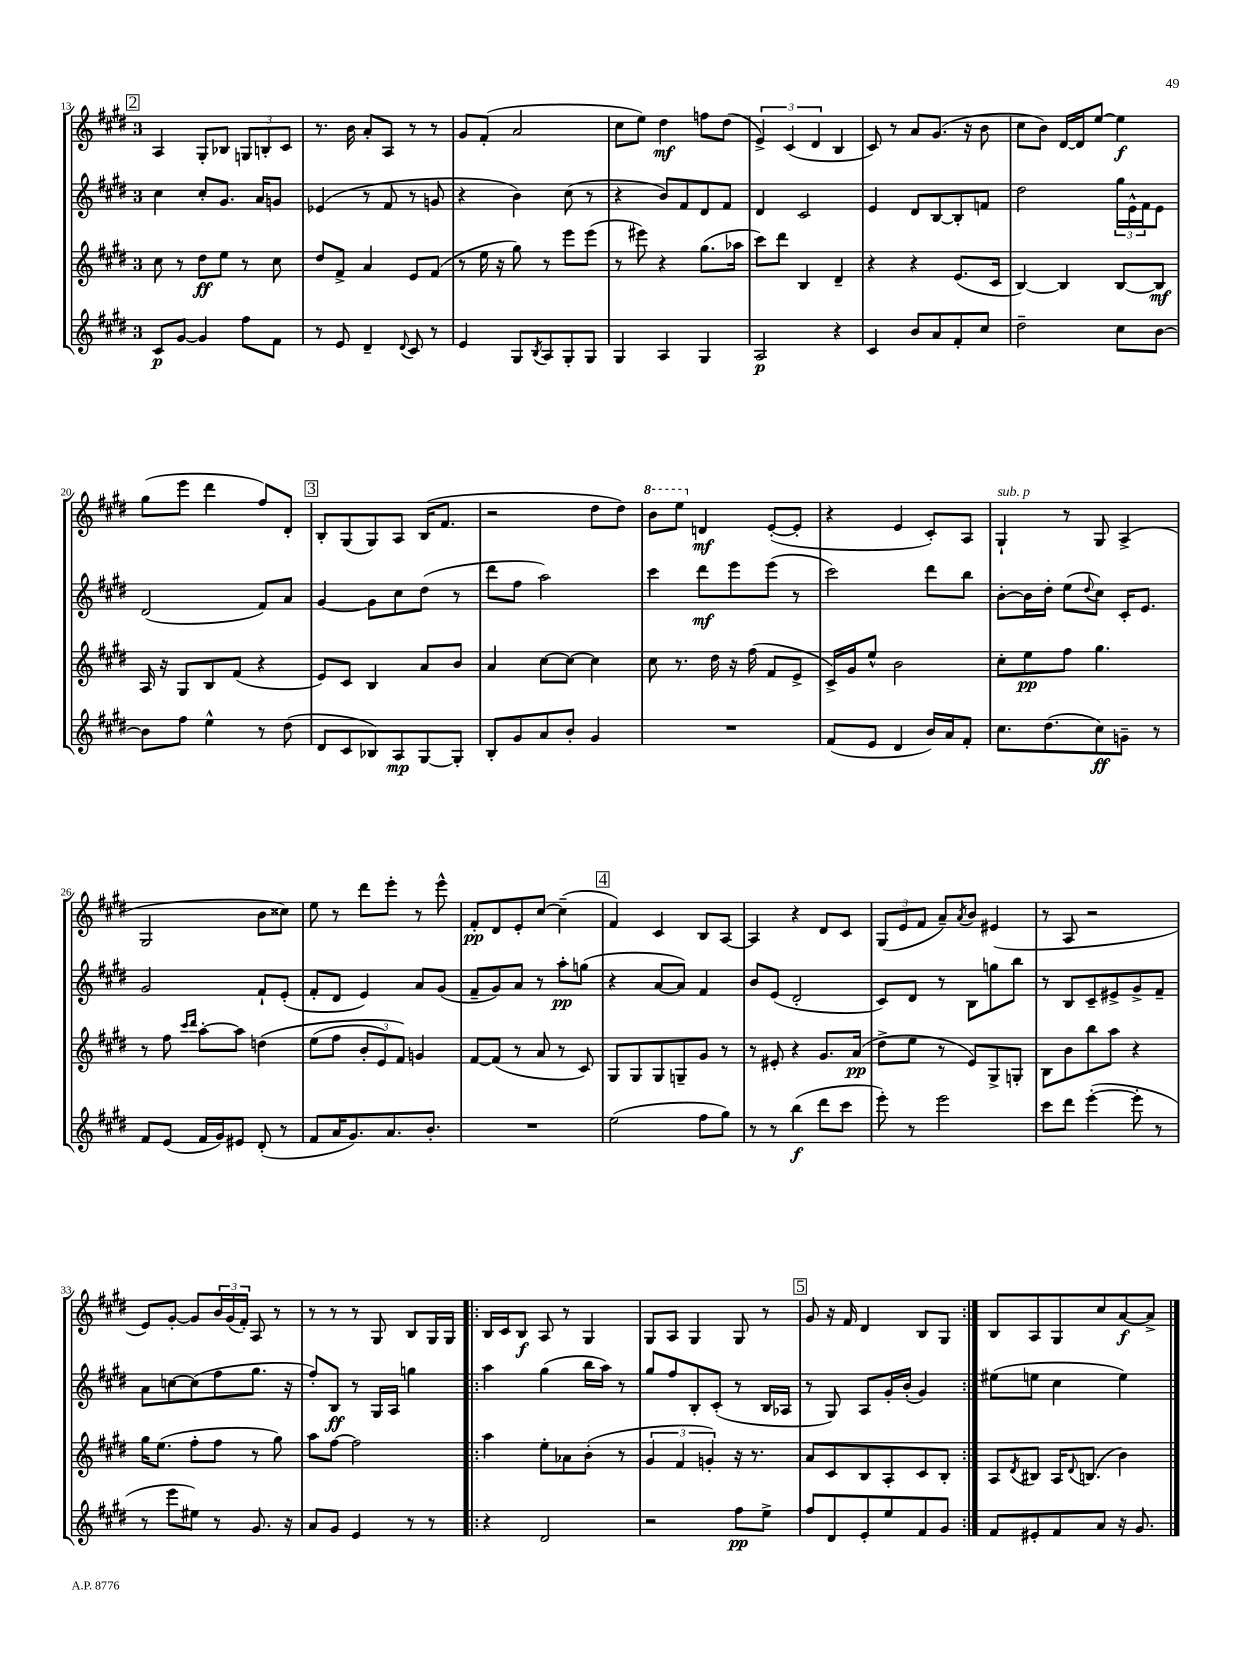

**kern	**kern	**kern	**kern
*staff4	*staff3	*staff2	*staff1
*clefG2	*clefG2	*clefG2	*clefG2
*k[f#c#g#d#]	*k[f#c#g#d#]	*k[f#c#g#d#]	*k[f#c#g#d#]
*M3/4	*M3/4	*M3/4	*M3/4
8c#	8cc#	4cc#	4A
[8g#	8r	.	.
4g#]	8dd#	8cc#'	8G#'
.	8ee	8.g#	8B-
8ff#	8r	.	12G
.	.	16a	.
.	.	.	12B'
8f#	8cc#	8g	.
.	.	.	12c#
=	=	=	=
8r	8dd#	(4e-	8.r
8e	8f#^	.	.
.	.	.	16b
4d#~	4a	8r	8a'
.	.	8f#	8A
8qqd#	.	.	.
8c#	8e	8r	8r
8r	(8f#	8g	8r
=	=	=	=
4e	8r	4r	8g#
.	16ee	.	(8f#'
.	16r	.	.
8G#	8gg#)	4b)	2a
8qB	.	.	.
8A	8r	.	.
8G#'	8eee	(8cc#	.
8G#	(8eee	8r	.
=	=	=	=
4G#	8r	4r	8cc#
.	8eee#)	.	8ee)
4A	4r	8b)	4dd#
.	.	8f#	.
4G#	(8.gg#	8d#	8ff
.	.	8f#	(8dd#
.	16aa-	.	.
=	=	=	=
2A	8ccc#)	4d#	6e^)
.	8ddd#	.	.
.	.	.	(6c#
.	4B	2c#	.
.	.	.	6d#
4r	4d#~	.	4B
=	=	=	=
4c#	4r	4e	8c#)
.	.	.	8r
8b	4r	8d#	8a
8a	.	[8B	(8.g#
8f#'	(8.e	8B']	.
.	.	.	16r
8cc#	.	8f	8b
.	16c#	.	.
=	=	=	=
2dd#~	[4B)	2dd#	8cc#
.	.	.	8b)
.	4B]	.	[16d#
.	.	.	16d#]
.	.	.	[8ee
8cc#	[8B	24gg#	4ee]
.	.	24e^^	.
.	.	24f#	.
[8b	8B]	8e	.
=	=	=	=
8b]	16A	(2d#	(8gg#
.	16r	.	.
8ff#	8G#	.	8eee
4ee^^	8B	.	4ddd#
.	(8f#	.	.
8r	4r	8f#)	8ff#)
(8dd#	.	8a	8d#'
=	=	=	=
8d#	8e)	[4g#	8B'
8c#	8c#	.	(8G#
8B-)	4B	8g#]	8G#)
8A	.	8cc#	8A
[8G#	8a	(8dd#	(16B
.	.	.	8.f#
8G#']	8b	8r	.
=	=	=	=
8B'	4a	8ddd#	2r
8g#	.	8ff#	.
8a	[8cc#	2aa)	.
8b'	8cc#_	.	.
4g#	4cc#]	.	8dd#
.	.	.	8dd#)
=	=	=	=
2.r	8cc#	4ccc#	8bb
.	8.r	.	8eee
.	.	8ddd#	4d
.	16dd#	.	.
.	16r	8eee	.
.	(16ff#	.	.
.	8f#	(8eee	([8e'
.	8e^	8r	8e']
=	=	=	=
(8f#	16c#^)	2ccc#)	4r
.	16g#	.	.
8e	8ee^^	.	.
4d#	2b	.	4e
16b)	.	8ddd#	8c#')
16a	.	.	.
8f#'	.	8bb	8A
=	=	=	=
8.cc#	8cc#'	[8b'	4G#`
.	8ee	16b]	.
(8.dd#	.	16dd#'	.
.	8ff#	(8ee	8r
.	.	8qqdd#	.
8cc#)	4.gg#	8cc#)	8G#
8g~	.	16c#'	(4A^
.	.	8.e	.
8r	.	.	.
=	=	=	=
8f#	8r	2g#	2G#
(8e	8ff#	.	.
.	16qqccc#	.	.
.	16qqddd#	.	.
16f#	[8aa'	.	.
16g#)	.	.	.
8e#	8aa]	.	.
(8d#'	&(4dd	8f#`	8b
8r	.	(8e'	8cc##)
=	=	=	=
8f#	(8ee	8f#'	8ee
16a	8ff#	8d#	8r
8.g#)	.	.	.
.	12b'	4e)	8ddd#
.	12e)	.	.
8.a	.	.	8eee'
.	12f#&)	.	.
.	4g	8a	8r
8.b'	.	.	.
.	.	(8g#	8eee^^
=	=	=	=
2.r	[8f#	8f#~	8f#'
.	(8f#]	8g#)	8d#
.	8r	8a	8e'
.	8a	8r	[8cc#
.	8r	8aa'	(4cc#~]
.	8c#)	(8gg	.
=	=	=	=
(2ee	8G#	4r	4f#)
.	8G#	.	.
.	8G#	[8a	4c#
.	8G~	8a])	.
8ff#	8g#	4f#	8B
8gg#)	8r	.	[8A
=	=	=	=
8r	8r	8b	4A]
8r	8e#'	(8e	.
(4bb	4r	2d#'	4r
8ddd#	8.g#	.	8d#
8ccc#	.	.	8c#
.	(16a	.	.
=	=	=	=
8eee')	8dd#^	8c#)	(12G#
.	.	.	12e
8r	8ee	8d#	.
.	.	.	12f#
2eee	8r	8r	8a~)
.	.	.	8qa
.	8e)	8B	8b
.	8G#^	8gg	(4e#
.	8G'	8bb	.
=	=	=	=
8ccc#	8B	8r	8r
8ddd#	8b	8B	8A
([4eee'	8bb	8c#~	2r
.	8aa	8e#^	.
8eee']	4r	8g#^	.
8r	.	8f#~	.
=	=	=	=
8r	16gg#	8a	8e)
.	(8.ee	.	.
8eee	.	[8cc	[8g#'
8ee#)	8ff#'	(8cc]	8g#]
8r	8ff#	8ff#	24b
.	.	.	(24g#
.	.	.	24f#')
8.g#	8r	8.gg#	8A
.	8gg#)	.	8r
16r	.	16r	.
=	=	=	=
8a	8aa	8ff#')	8r
8g#	[8ff#	8B	8r
4e	2ff#]	8r	8r
.	.	16G#	8G#
.	.	16A	.
8r	.	4gg	8B
8r	.	.	16G#
.	.	.	16G#
=!|:	=!|:	=!|:	=!|:
4r	4aa	4aa	16B
.	.	.	16c#
.	.	.	8B
2d#	8ee'	(4gg#	8A
.	8a-	.	8r
.	(8b'	16bb	4G#
.	.	16aa)	.
.	8r	8r	.
=	=	=	=
2r	6g#	8gg#	8G#
.	.	8ff#	8A
.	6f#	.	.
.	.	8B'	4G#
.	6g')	.	.
.	.	(8c#'	.
8ff#	16r	8r	8G#
.	8.r	.	.
8ee^	.	16B	8r
.	.	16A-	.
=	=	=	=
8ff#	8a	8r	8g#
8d#	8c#	8G#)	16r
.	.	.	16f#
8e'	8B	8A	4d#
8ee	8A'	16g#'	.
.	.	(16b'	.
8f#	8c#	4g#)	8B
8g#	8B'	.	8G#
=:|!	=:|!	=:|!	=:|!
8f#	8A	(8ee#	8B
.	8qd#	.	.
8e#'	8B#	8ee	8A
8f#	16A	4cc#	8G#
.	8qqd#	.	.
.	(8.B	.	.
8a	.	.	8cc#
16r	4b)	4ee)	[8a
8.g#	.	.	.
.	.	.	8a^]
==	==	==	==
*-	*-	*-	*-
